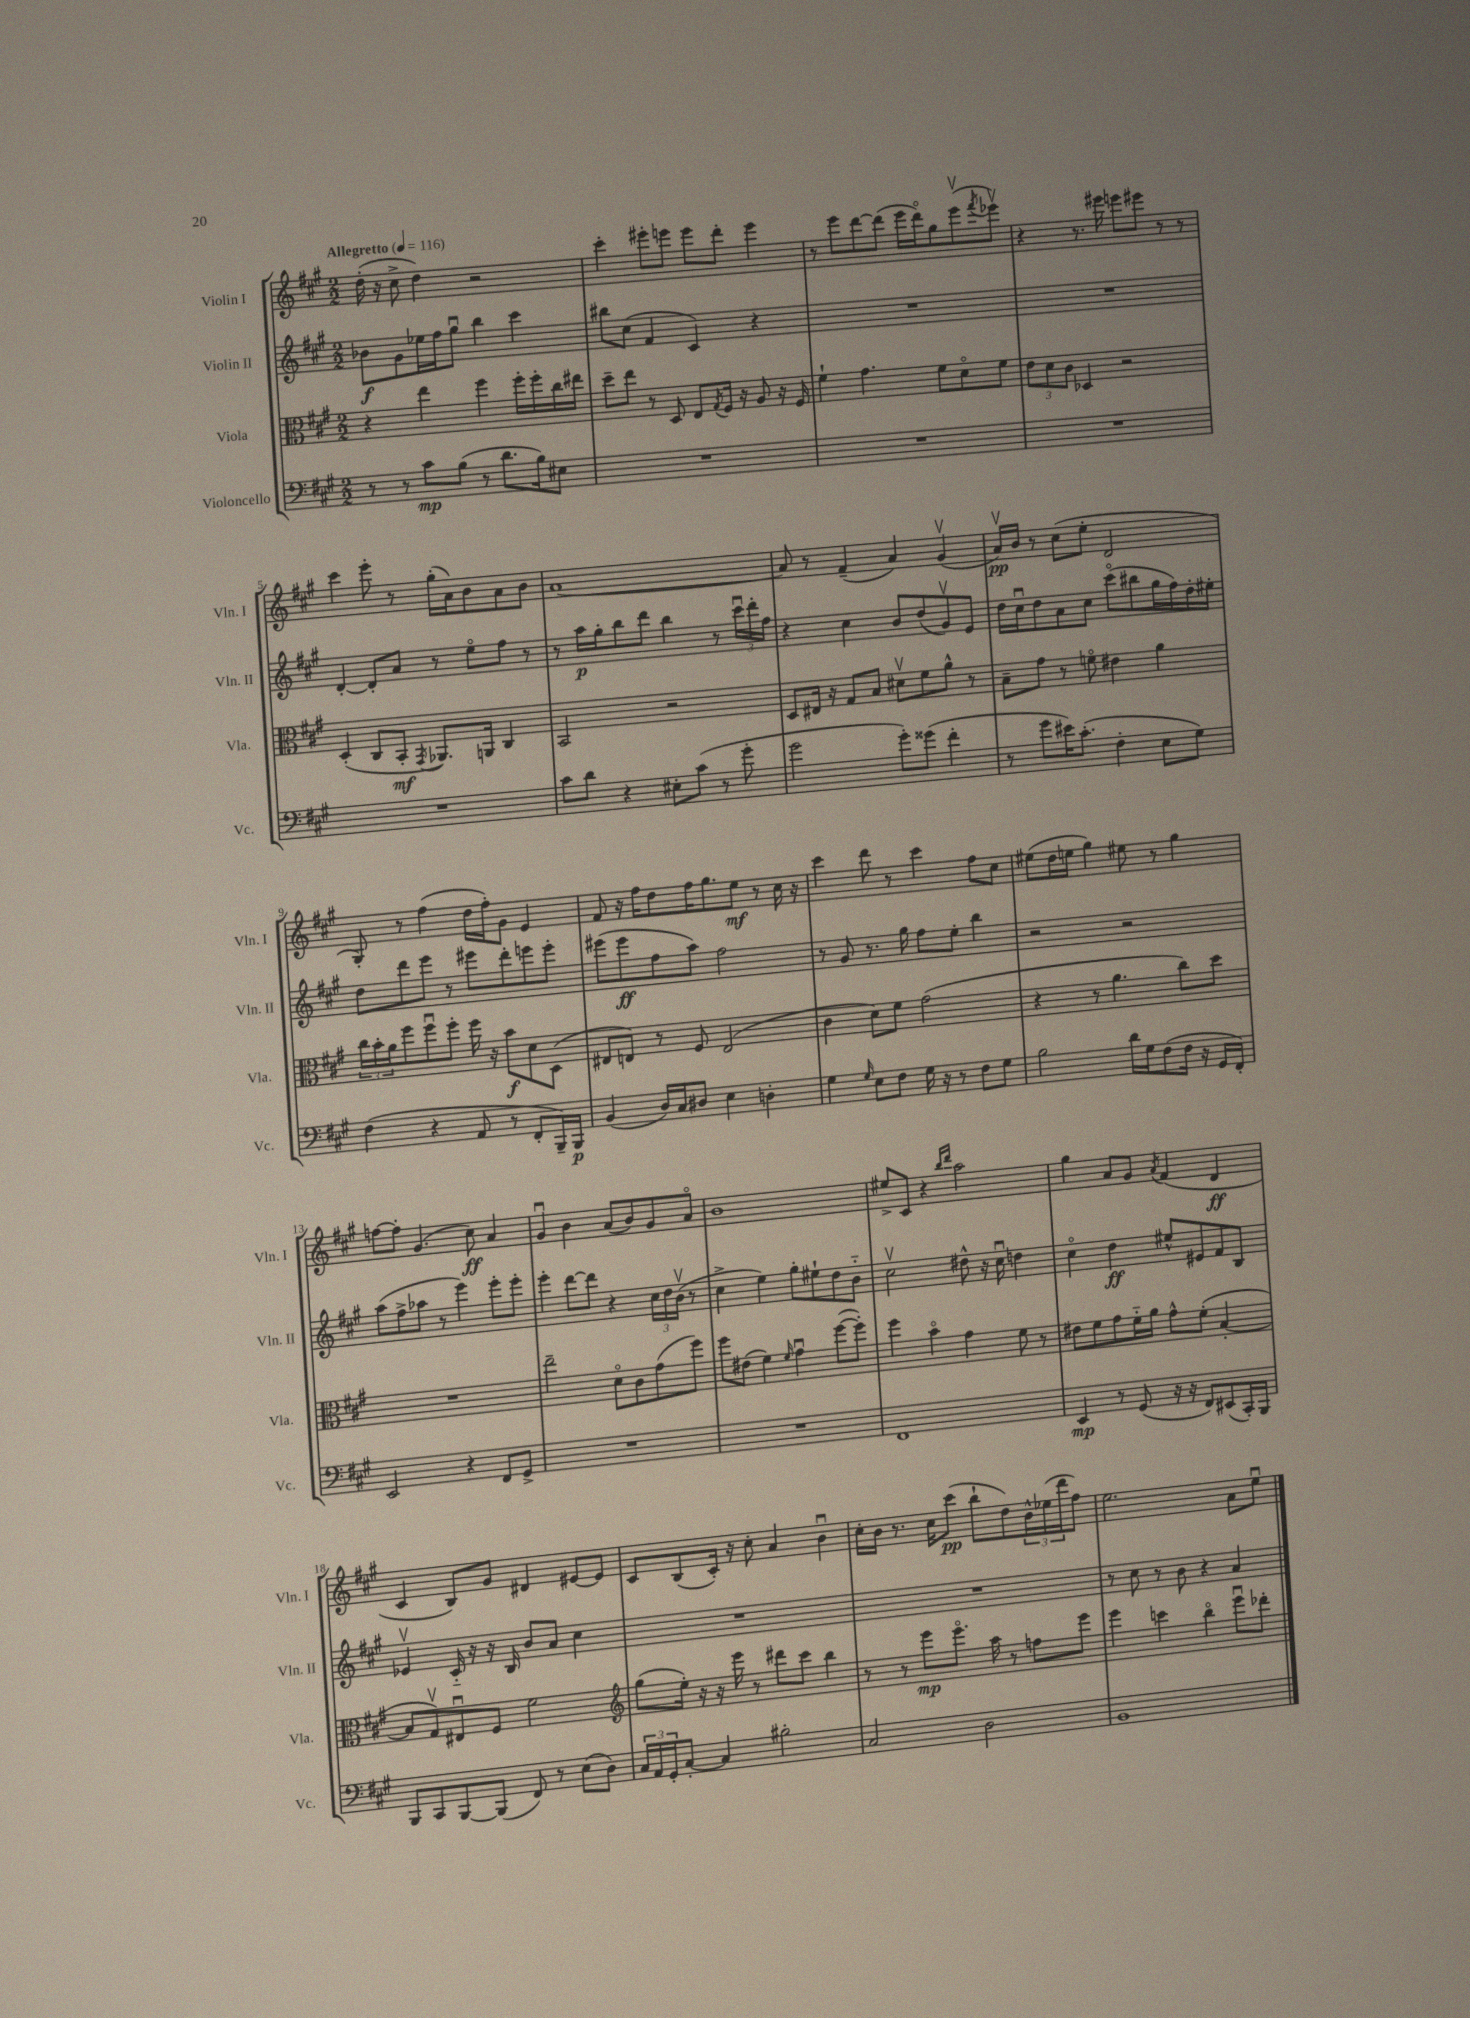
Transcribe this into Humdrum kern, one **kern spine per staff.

**kern	**kern	**kern	**kern
*staff4	*staff3	*staff2	*staff1
*clefF4	*clefC3	*clefG2	*clefG2
*k[f#c#g#]	*k[f#c#g#]	*k[f#c#g#]	*k[f#c#g#]
*M2/2	*M2/2	*M2/2	*M2/2
*MM116	*MM116	*MM116	*MM116
8r	4r	8b-\L	(16dd'\
.	.	.	16r
8r	.	8g#\	8cc#^\
8c#\L	4ee\	16ee-\L	4dd\)
.	.	16ff#\J	.
(8B\J	.	8gg#u\J	.
8r	4ff#\	4bb\	2r
8.d\L	.	.	.
.	16ff#'\LL	4ccc#\	.
16B\k)	16ff#'\	.	.
8E#\J	16cc#\	.	.
.	16ee#\JJ	.	.
=	=	=	=
1r	8dd~\L	8bb#\L	4ccc#'\
.	8ee\J	(8cc#\J	.
.	8r	4f#/	8eee#'\L
.	8D/	.	8eee\J
.	8E/L	4c#/)	8eee\L
.	8qG#/	.	.
.	16F#/Jk	.	8ddd'\J
.	16r	.	.
.	8A/	4r	4eee\
.	16r	.	.
.	16F#/	.	.
=	=	=	=
1r	4f#`\	1r	8r
.	.	.	8eee\L
.	4.g#\	.	[8ddd\
.	.	.	(8ddd\]J
.	.	.	16eee\LL
.	.	.	16dddo\J)
.	8f#\L	.	8gg#\
.	8do\	.	(8eeev\
.	.	.	8qfff#/
.	8f#\J	.	8eee-v\J)
=	=	=	=
1r	12e\L	1r	4r
.	12d\	.	.
.	12c#\J	.	.
.	4D-/	.	8.r
.	.	.	16eee#\
.	2r	.	8eee\L
.	.	.	8eee#\J
.	.	.	8r
.	.	.	8r
=	=	=	=
1r	(4D'/	[4d'/	4ccc#\
.	8C#/L	8d'/]L	8eee'\
.	8BB'/J	8a/J	8r
.	8qGG#/	.	.
.	8.AA-/L)	8r	(16gg#'\LL
.	.	.	16a\J)
.	.	8eeo\L	8b\
.	16AA/Jk	.	.
.	4C#/	8ff#\J	8a\
.	.	8r	8b\J
=	=	=	=
8c#\L	2BB/	8r	[1a
8d\J	.	16aa\LL	.
.	.	16gg#'\J	.
4r	.	8bb\	.
.	.	8ddd\J	.
8E#'\L	2r	4bb\	.
(8c#\J	.	.	.
8r	.	8r	.
8g#'\	.	24ccc#u\LL	.
.	.	24ddd'\	.
.	.	24ff#\JJ	.
=	=	=	=
2g#\	8D/L	4r	8a/]
.	16E#/Jk	.	8r
.	16r	.	.
.	8G#/L	4cc#\	(4f#~/
.	8B/J	.	.
8g#'\L)	8d#v\L	8b/L	4a/)
(8g##\J	8f#\	(8dd/	.
4f#'\	8a^^\J	8g#v/)	(4g#v/
.	8r	8e/J	.
=	=	=	=
8r	8B~\L	16dd\LL	16av/LL)
.	.	16cc#u\J	16b/JJ
8g#\L	8g#\J	8dd\	8r
16e#\K)	8r	8a\	(8cc#\L
(8.c#'\J	.	.	.
.	8fo\	8cc#\J	8ee'\J
4F#'\	4e#\	(8ccc#o\L	2d/
.	.	8bb#\	.
8E\L	4a\	16gg#\L	.
.	.	16ff#\)	.
8G#\J)	.	16dd'\	.
.	.	16ee#'\JJ	.
=	=	=	=
(4F#\	24cc#\LL	8dd\L	8G#'/)
.	24b'\	.	.
.	24a\J	.	.
.	8ff#\	8ddd\	8r
4r	8ff#u\	8eee\J	(4ff#\
.	8ff#'\J	8r	.
8AA/	16ff#\	8eee#\L	16dd\LL
.	16r	.	16ff#'\J)
8r	8b\L	8ddd'\	8g#\J
8FF#'/L	8d\	8eee\	4e/
16BBB~/L)	(8D\J	8eee'\J	.
16BBB/JJ	.	.	.
=	=	=	=
(4BB/	8E#/L	(8eee#\L	8f#/
.	8E/J)	8eee#\	16r
.	.	.	16ff#\LK
16D/LL)	8r	8ff#\	8dd\
16C#/J	.	.	.
8D#/J	8F#/	8aa\J)	16ff#\K
.	.	.	8.gg#\
4E\	(2E/	2ff#\	.
.	.	.	8ee\J
4D'\	.	.	8r
.	.	.	16cc#\
.	.	.	16r
=	=	=	=
4G#\	4c#\	8r	4ccc#\
.	.	8g#/	.
16qqG#/	.	.	.
8E\L	8d\L)	8.r	8ddd\
8F#\J	8f#\J	.	8r
.	.	16gg#\	.
16G#\	(2g#\	8ff#\L	4ccc#\
16r	.	.	.
8r	.	8ee'\J	.
8F#\L	.	4bb\	8ff#\L
8G#\J	.	.	8cc#\J
=	=	=	=
2B\	4r	2r	(8ee#\L
.	.	.	16dd\L
.	.	.	16ee\JJ
.	8r	.	4gg#\)
.	4.a\	.	.
16d\LL	.	2r	8ee#\
16G#\J	.	.	.
(8F#\	.	.	8r
16F#\Jk	8cc#\L)	.	4gg#\
16r	.	.	.
16GG#/LL	8dd\J	.	.
16FF#'/JJ)	.	.	.
=	=	=	=
2EE/	1r	(8aa\L	[8ff\L
.	.	8ff#^\	8ff'\]J
.	.	8aa-\J	(4.g#/
.	.	8r	.
4r	.	4eee\)	.
.	.	.	8cc#\)
8FF#/L	.	8eee'\L	4a/
8GG#^/J	.	8eee'\J	.
=	=	=	=
1r	2ee~\	4eee'\	4g#u/
.	.	[8ddd\L	4b\
.	.	8ddd\]J	.
.	8do\L	4r	(8a/L
.	8c#\	.	8b/)
.	(8g#\	24cc#\LL	8g#/
.	.	24dd\	.
.	.	(24bv\JJ	.
.	8ff#\J)	8r	8ao/J
=	=	=	=
1r	8ff#\L	4cc#^\	1b
.	(8e#\J	.	.
.	4f#\)	4ee\)	.
.	16qqf#/	.	.
.	4g#u\	8gg#'\L	.
.	.	8ee#`\	.
.	([8ff#\L	8dd\	.
.	8ff#'\]J)	8b'~\J	.
=	=	=	=
1FF#	4ff#\	2cc#v\	8ee#^/L
.	.	.	8c#/J
.	4bo\	.	4r
.	.	.	16qqbb/LL
.	.	.	16qqddd/JJ
.	4g#\	8dd#^^\	2aa\
.	.	16r	.
.	.	16cc#u\	.
.	8f#\	4dd\	.
.	8r	.	.
=	=	=	=
4EE/	8e#\L	4cc#o\	4gg#\
.	8f#\	.	.
8r	8g#\	4dd\	8a/L
(8GG#/	16f#'~\L	.	8g#/J
.	16a\JJ	.	.
.	.	.	8qa/
16r	8g#^^\L	8ee#^^/L	(4f#/
16r	.	.	.
8FF#/L)	(8f#'\J	8e#/	.
(8EE#/	[4B'/	8f#/	4d/
16CC#'/L)	.	8B/J	.
16BBB/JJ	.	.	.
=	=	=	=
8BBB/L	8B/]L	4e-v/	4c#/
8CC#/	8G#v/)	.	.
[8BBB/	8E#u/	16c#'~/	8B/L)
.	.	16r	.
(8BBB/]J	8F#/J	16r	8g#/J
.	.	16B/	.
8FF#/)	2f#\	8b/L	4d#/
8r	.	8a/J	.
(8E\L	.	4cc#\	[8e#/L
8D\J)	.	.	8e#/]J
=	=	=	=
*	*clefG2	*	*
24C#/LL	(8gg#\L	1r	8c#/L
24AA/	.	.	.
24GG#'/J	.	.	.
[8C#'/J	16ee'\Jk)	.	(8B/
.	16r	.	.
4C#/]	16r	.	16c#'/Jk)
.	16eee\	.	16r
.	8r	.	8cc#'\
2B#'\	8ddd#\L	.	4a/
.	8ccc#\J	.	.
.	4bb\	.	4bu\
=	=	=	=
2C#/	8r	1r	16cc#'\LL
.	.	.	16b\JJ
.	8r	.	8.r
.	8eee\L	.	.
.	.	.	16cc#\LK
.	8.eeeo\J	.	(8ccc#\J
2D\	.	.	8bb`\L
.	16aa\	.	.
.	8r	.	8dd\)
.	8ff\L	.	24b^^\L
.	.	.	(24ee-\
.	.	.	24ddd\J
.	8eee\J	.	8ff#\J)
=	=	=	=
1BB	4eee\	8r	2.ee\
.	.	8cc#\	.
.	4ccc\	8r	.
.	.	8b\	.
.	4bbo\	4r	.
.	8eeeu\L	4a/	8a\L
.	8ddd-'\J	.	8eeu\J
==	==	==	==
*-	*-	*-	*-
